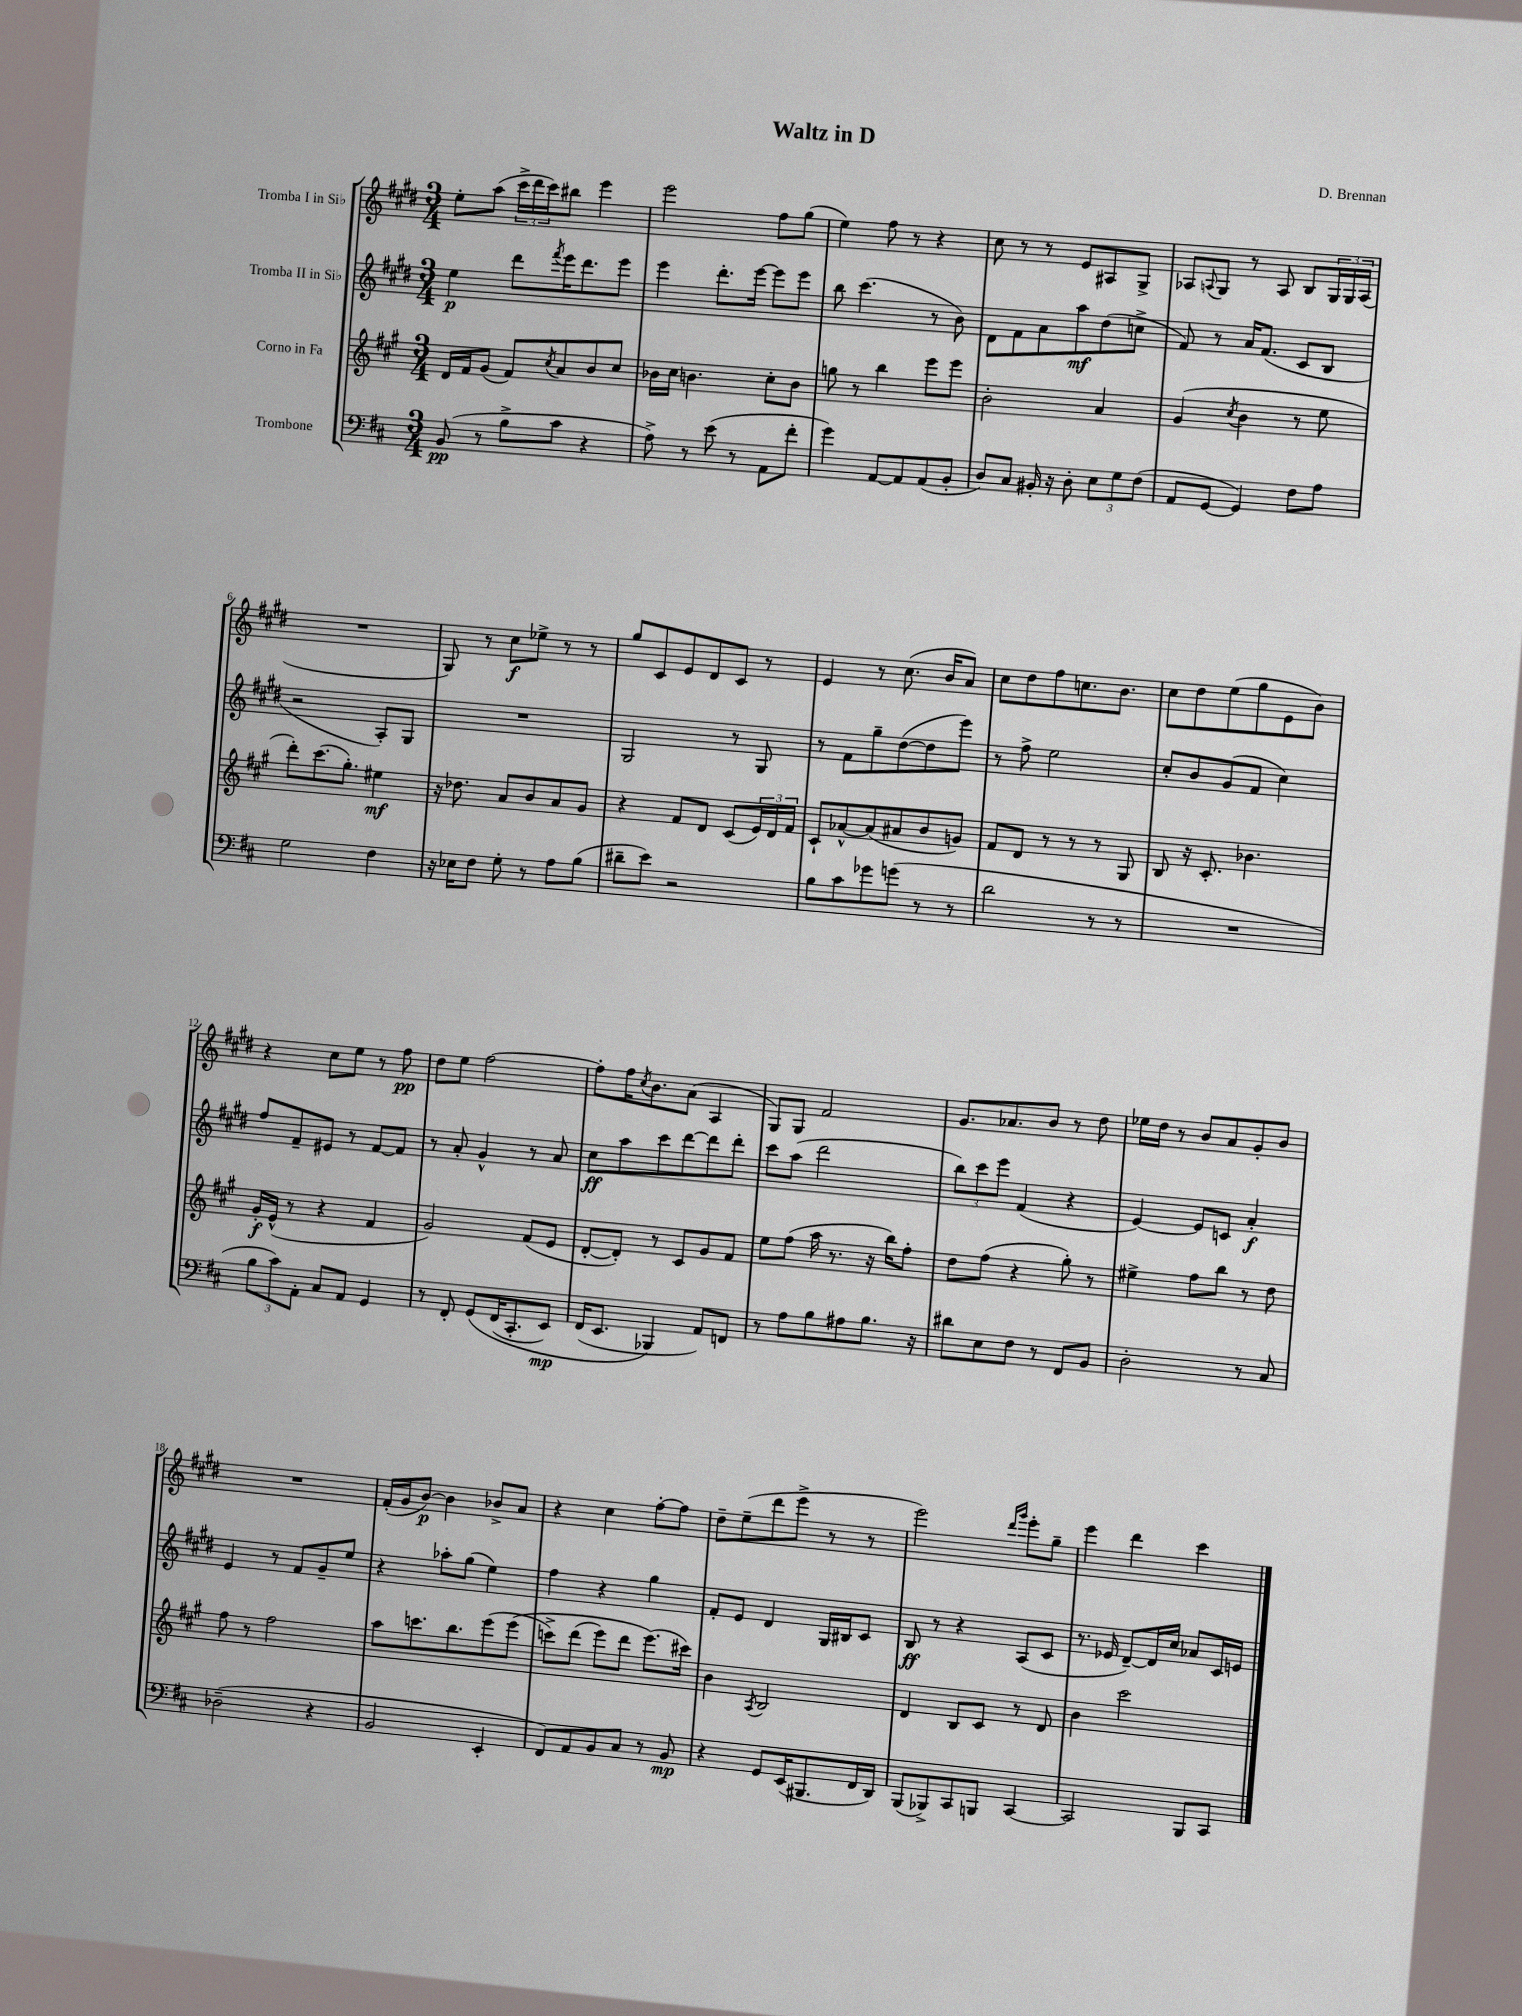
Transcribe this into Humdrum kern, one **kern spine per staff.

**kern	**dynam	**kern	**dynam	**kern	**dynam	**kern	**dynam
*part4	*part4	*part3	*part3	*part2	*part2	*part1	*part1
*staff4	*staff4	*staff3	*staff3	*staff2	*staff2	*staff1	*staff1
*I"Trombone	*	*I"Corno in Fa	*	*I"Tromba II in Si♭	*	*I"Tromba I in Si♭	*
*clefF4	*	*clefG2	*	*clefG2	*	*clefG2	*
*k[f#c#]	*	*k[f#c#g#]	*	*k[f#c#g#d#]	*	*k[f#c#g#d#]	*
*M3/4	*	*M3/4	*	*M3/4	*	*M3/4	*
=1	=1	=1	=1	=1	=1	=1	=1
(8BB/	pp	16d/LL	.	4ee\	p	8ee'\L	.
.	.	16f#/J	.	.	.	.	.
8r	.	(8g#/J	.	.	.	(8aa\J	.
8B^\L	.	8f#/L)	.	8ddd#\L	.	24ccc#^\LL	.
.	.	.	.	.	.	24ddd#\	.
.	.	.	.	.	.	24ccc#\J)	.
.	.	8qcc#/	.	8qfff#/	.	.	.
8c#\J	.	8a/	.	16eee\K	.	8bb#X\J	.
.	.	.	.	8.ddd#\	.	.	.
4r	.	8b/	.	.	.	4eee\	.
.	.	8cc#/J	.	8eee\J	.	.	.
=2	=2	=2	=2	=2	=2	=2	=2
8A^\)	.	16b-X\LL	.	4eee\	.	2eee\	.
.	.	16cc#\JJ	.	.	.	.	.
8r	.	4.bn\	.	.	.	.	.
(8e\	.	.	.	8.ddd#'\L	.	.	.
8r	.	.	.	.	.	.	.
.	.	.	.	[16eee\Jk	.	.	.
8AA\L	.	8cc#'\L	.	8eee\L]	.	8ff#\L	.
8f#'\J	.	8b\J	.	8eee\J	.	(8gg#\J	.
=3	=3	=3	=3	=3	=3	=3	=3
4g\)	.	8ggn\	.	8bb\	.	4ee\)	.
.	.	8r	.	(4.ccc#\	.	.	.
[8AA/L	.	4bb\	.	.	.	8ff#\	.
8AA/]	.	.	.	.	.	8r	.
(8AA/	.	8eee\L	.	8r	.	4r	.
8BB'/J	.	8eee\J	.	8b\)	.	.	.
=4	=4	=4	=4	=4	=4	=4	=4
8D/L)	.	2b'\	.	8d#\L	.	8cc#\	.
8C#/J	.	.	.	8f#\	.	8r	.
16BB#X'/	.	.	.	8a\	.	8r	.
16r	.	.	.	.	.	.	.
8D'\	.	.	.	8aa\	mf	8e/L	.
12E\L	.	4a/	.	(8dd#\	.	8A#X/	.
12G\	.	.	.	.	.	.	.
.	.	.	.	8ccn^\J	.	8G#^/J	.
(12F#\J	.	.	.	.	.	.	.
=5	=5	=5	=5	=5	=5	=5	=5
8AA/L	.	(4g#/	.	8f#/)	.	8A-X/L	.
.	.	.	.	.	.	8qqAn/	.
[8GG/J	.	.	.	8r	.	8G#/J	.
.	.	8qcc#/	.	.	.	.	.
4GG/])	.	4b\	.	16a/KL	.	8r	.
.	.	.	.	(8.f#/J	.	.	.
.	.	.	.	.	.	8A/	.
8F#\L	.	8r	.	8c#/L	.	8B/L	.
8A\J	.	8ee\	.	8B/J	.	24G#/L	.
.	.	.	.	.	.	24G#/	.
.	.	.	.	.	.	(24A/JJ	.
!!LO:LB:g=z
=6	=6	=6	=6	=6	=6	=6	=6
2G\	.	8ddd'\L)	.	2r	.	2.r	.
.	.	(8.ccc#\	.	.	.	.	.
.	.	8.gg#'\J)	.	.	.	.	.
4F#\	.	4ee#X\	mf	8A'/L)	.	.	.
.	.	.	.	8G#/J	.	.	.
=7	=7	=7	=7	=7	=7	=7	=7
16r	.	16r	.	2.r	.	8G#/)	.
16E-X\KL	.	8.dd-X\	.	.	.	.	.
8F#\J	.	.	.	.	.	8r	.
8G'\	.	8a/L	.	.	.	8cc#\L	f
8r	.	8b/	.	.	.	8ee-X^\J	.
8A\L	.	8a/	.	.	.	8r	.
(8B\J	.	8g#/J	.	.	.	8r	.
=8	=8	=8	=8	=8	=8	=8	=8
8d#X~\L	.	4r	.	2G#/	.	8gg#/L	.
8e\J)	.	.	.	.	.	8c#/	.
2r	.	8f#/L	.	.	.	8e/	.
.	.	8d/J	.	.	.	8d#/	.
.	.	(8c#/L	.	8r	.	8c#/J	.
.	.	24e/L)	.	8G#/	.	8r	.
.	.	24d/	.	.	.	.	.
.	.	24f#/JJ	.	.	.	.	.
=9	=9	=9	=9	=9	=9	=9	=9
8B\L	.	8c#`/L	.	8r	.	4e/	.
8c#\	.	[8a-X^^/	.	8f#\L	.	.	.
8g-X\	.	(8a-/]	.	8gg#~\	.	8r	.
(8gn\J	.	8a#X/	.	([8dd#\	.	(8.cc#\	.
8r	.	8b/	.	8dd#\]	.	.	.
.	.	.	.	.	.	16b/KL	.
8r	.	8gn/J)	.	8eee\J)	.	8a/J)	.
=10	=10	=10	=10	=10	=10	=10	=10
2d\	.	8f#/L	.	8r	.	8cc#\L	.
.	.	8d/J	.	8ff#^\	.	8dd#\	.
.	.	8r	.	2ee\	.	8ff#\	.
.	.	8r	.	.	.	8.ccn\	.
8r	.	8r	.	.	.	.	.
.	.	.	.	.	.	8.b\J	.
8r	.	8G#/	.	.	.	.	.
=11	=11	=11	=11	=11	=11	=11	=11
2.r	.	8B/	.	8cc#'/L	.	8cc#\L	.
.	.	16r	.	8b/	.	8dd#\	.
.	.	8.c#'/	.	.	.	.	.
.	.	.	.	(8g#/	.	(8ee\	.
.	.	4.b-X\	.	8f#/J	.	8gg#\	.
.	.	.	.	4cc#\)	.	8e\	.
.	.	.	.	.	.	8b\J)	.
!!LO:LB:g=z
=12	=12	=12	=12	=12	=12	=12	=12
12B\L	.	16g#'/LL	f	8ff#/L	.	4r	.
.	.	(16e^^/JJ	.	.	.	.	.
12c#\)	.	.	.	.	.	.	.
.	.	8r	.	8f#~/	.	.	.
12AA'\J	.	.	.	.	.	.	.
8C#/L	.	4r	.	8e#X/J	.	8cc#\L	.
8AA/J	.	.	.	8r	.	8ee\J	.
4GG/	.	4f#/	.	[8f#/L	.	8r	.
.	.	.	.	8f#/J]	.	8ff#\	pp
=13	=13	=13	=13	=13	=13	=13	=13
8r	.	2g#/)	.	8r	.	8dd#\L	.
8FF#'/	.	.	.	8a'/	.	8ee\J	.
(8GG/L	.	.	.	4g#^^/	.	[2ff#\	.
(16FF#/K	.	.	.	.	.	.	.
8.CC#'/	.	.	.	.	.	.	.
.	.	(8f#/L	.	8r	.	.	.
8EE/J)	mp	8e/J	.	8a/	.	.	.
=14	=14	=14	=14	=14	=14	=14	=14
(16FF#/KL	.	[8d'/L	.	8cc#\L	ff	8ff#'\L]	.
8.EE/J	.	.	.	.	.	.	.
.	.	8d'/J])	.	8aa\	.	16ff#\K	.
.	.	.	.	.	.	8qcc#/	.
.	.	.	.	.	.	8.b\	.
4BBB-X/)	.	8r	.	8ccc#\	.	.	.
.	.	8c#/L	.	[8ddd#\	.	(8a\J	.
8AA/L)	.	8g#/	.	8ddd#\]	.	4A/	.
8FFn/J	.	8f#/J	.	8ddd#'\J	.	.	.
=15	=15	=15	=15	=15	=15	=15	=15
8r	.	8ee\L	.	8ccc#\L	.	8G#/L)	.
8A\L	.	(8ff#\J	.	(8aa\J	.	8G#/J	.
8B\	.	16aa\	.	2ddd#\	.	2f#/	.
.	.	8.r	.	.	.	.	.
8A#X\	.	.	.	.	.	.	.
8.B\J	.	16r	.	.	.	.	.
.	.	16bb\KL)	.	.	.	.	.
.	.	8ff#'\J	.	.	.	.	.
16r	.	.	.	.	.	.	.
=16	=16	=16	=16	=16	=16	=16	=16
8d#X\L	.	8dd\L	.	12bb\L)	.	8.g#/L	.
.	.	.	.	12ccc#\	.	.	.
8E\	.	(8ff#\J	.	.	.	.	.
.	.	.	.	12eee\J	.	.	.
.	.	.	.	.	.	8.a-X/	.
8F#\J	.	4r	.	(4f#/	.	.	.
8r	.	.	.	.	.	8b/J	.
8FF#/L	.	8gg#'\)	.	4r	.	8r	.
8BB/J	.	8r	.	.	.	8dd#\	.
=17	=17	=17	=17	=17	=17	=17	=17
2D'\	.	4ee#X^\	.	[4e/)	.	16ee-X\LL	.
.	.	.	.	.	.	16dd#\JJ	.
.	.	.	.	.	.	8r	.
.	.	8ff#\L	.	8e/L]	.	8b/L	.
.	.	8bb\J	.	8cn/J	.	8a/	.
8r	.	8r	.	4a'/	f	8g#'/	.
8C#/	.	8dd\	.	.	.	8b/J	.
!!LO:LB:g=z
=18	=18	=18	=18	=18	=18	=18	=18
(2D-X~\	.	8ff#\	.	4e/	.	2.r	.
.	.	8r	.	.	.	.	.
.	.	2ff#\	.	8r	.	.	.
.	.	.	.	8f#/L	.	.	.
4r	.	.	.	8g#~/	.	.	.
.	.	.	.	8ee/J	.	.	.
=19	=19	=19	=19	=19	=19	=19	=19
2BB/	.	8aa\L	.	4r	.	(16f#'/LL	.
.	.	.	.	.	.	16g#/J	.
.	.	8.cccn\	.	.	.	[8b/J)	p
.	.	.	.	8aa-X'\L	.	4b\]	.
.	.	8.bb\	.	.	.	.	.
.	.	.	.	(8gg#\J	.	.	.
4EE'/	.	(8eee\	.	4ee\)	.	8b-X^/L	.
.	.	(8eee\J	.	.	.	8a/J	.
=20	=20	=20	=20	=20	=20	=20	=20
8FF#/L)	.	8cccn^\L)	.	4ff#\	.	4r	.
8AA/	.	(8ddd\J	.	.	.	.	.
8BB/	.	8eee\L)	.	4r	.	4cc#\	.
8C#/J	.	8ddd\J	.	.	.	.	.
8r	.	(8.eee\L)	.	4gg#\	.	[8ff#'\L	.
8BB/	mp	.	.	.	.	8ff#\J]	.
.	.	16ccc#X\Jk)	.	.	.	.	.
=21	=21	=21	=21	=21	=21	=21	=21
4r	.	4b\	.	8f#'/L	.	8dd#~\L	.
.	.	.	.	8e/J	.	(8ee~\	.
.	.	8qA/	.	.	.	.	.
8GG/L	.	2B/	.	4d#/	.	8ddd#\	.
(16EE/K	.	.	.	.	.	8eee^\J	.
8.BBB#X/	.	.	.	.	.	.	.
.	.	.	.	16G#/LL	.	8r	.
.	.	.	.	16B#X/J	.	.	.
16FF#/L	.	.	.	8c#/J	.	8r	.
16DD/JJ)	.	.	.	.	.	.	.
=22	=22	=22	=22	=22	=22	=22	=22
(8BBB/L	.	4d/	.	8B/	ff	2eee\)	.
8BBB-X^/)	.	.	.	8r	.	.	.
8CC#/	.	8B/L	.	4r	.	.	.
8BBBn/J	.	8c#/J	.	.	.	.	.
.	.	.	.	.	.	16qqddd#/LL	.
.	.	.	.	.	.	16qqggg#/JJ	.
[4CC#/	.	8r	.	(8A/L	.	8eee'\L	.
.	.	8d/	.	8c#/J	.	8gg#~\J	.
=23	=23	=23	=23	=23	=23	=23	=23
2CC#/]	.	4b\	.	8.r	.	4eee\	.
.	.	.	.	16e-X/	.	.	.
.	.	2ccc#\	.	[8d#~/L)	.	4ddd#\	.
.	.	.	.	16d#/L]	.	.	.
.	.	.	.	16cc#/JJ	.	.	.
8BBB/L	.	.	.	8a-X/L	.	4ccc#\	.
8CC#/J	.	.	.	16c#/L	.	.	.
.	.	.	.	16en/JJ	.	.	.
==	==	==	==	==	==	==	==
*-	*-	*-	*-	*-	*-	*-	*-
